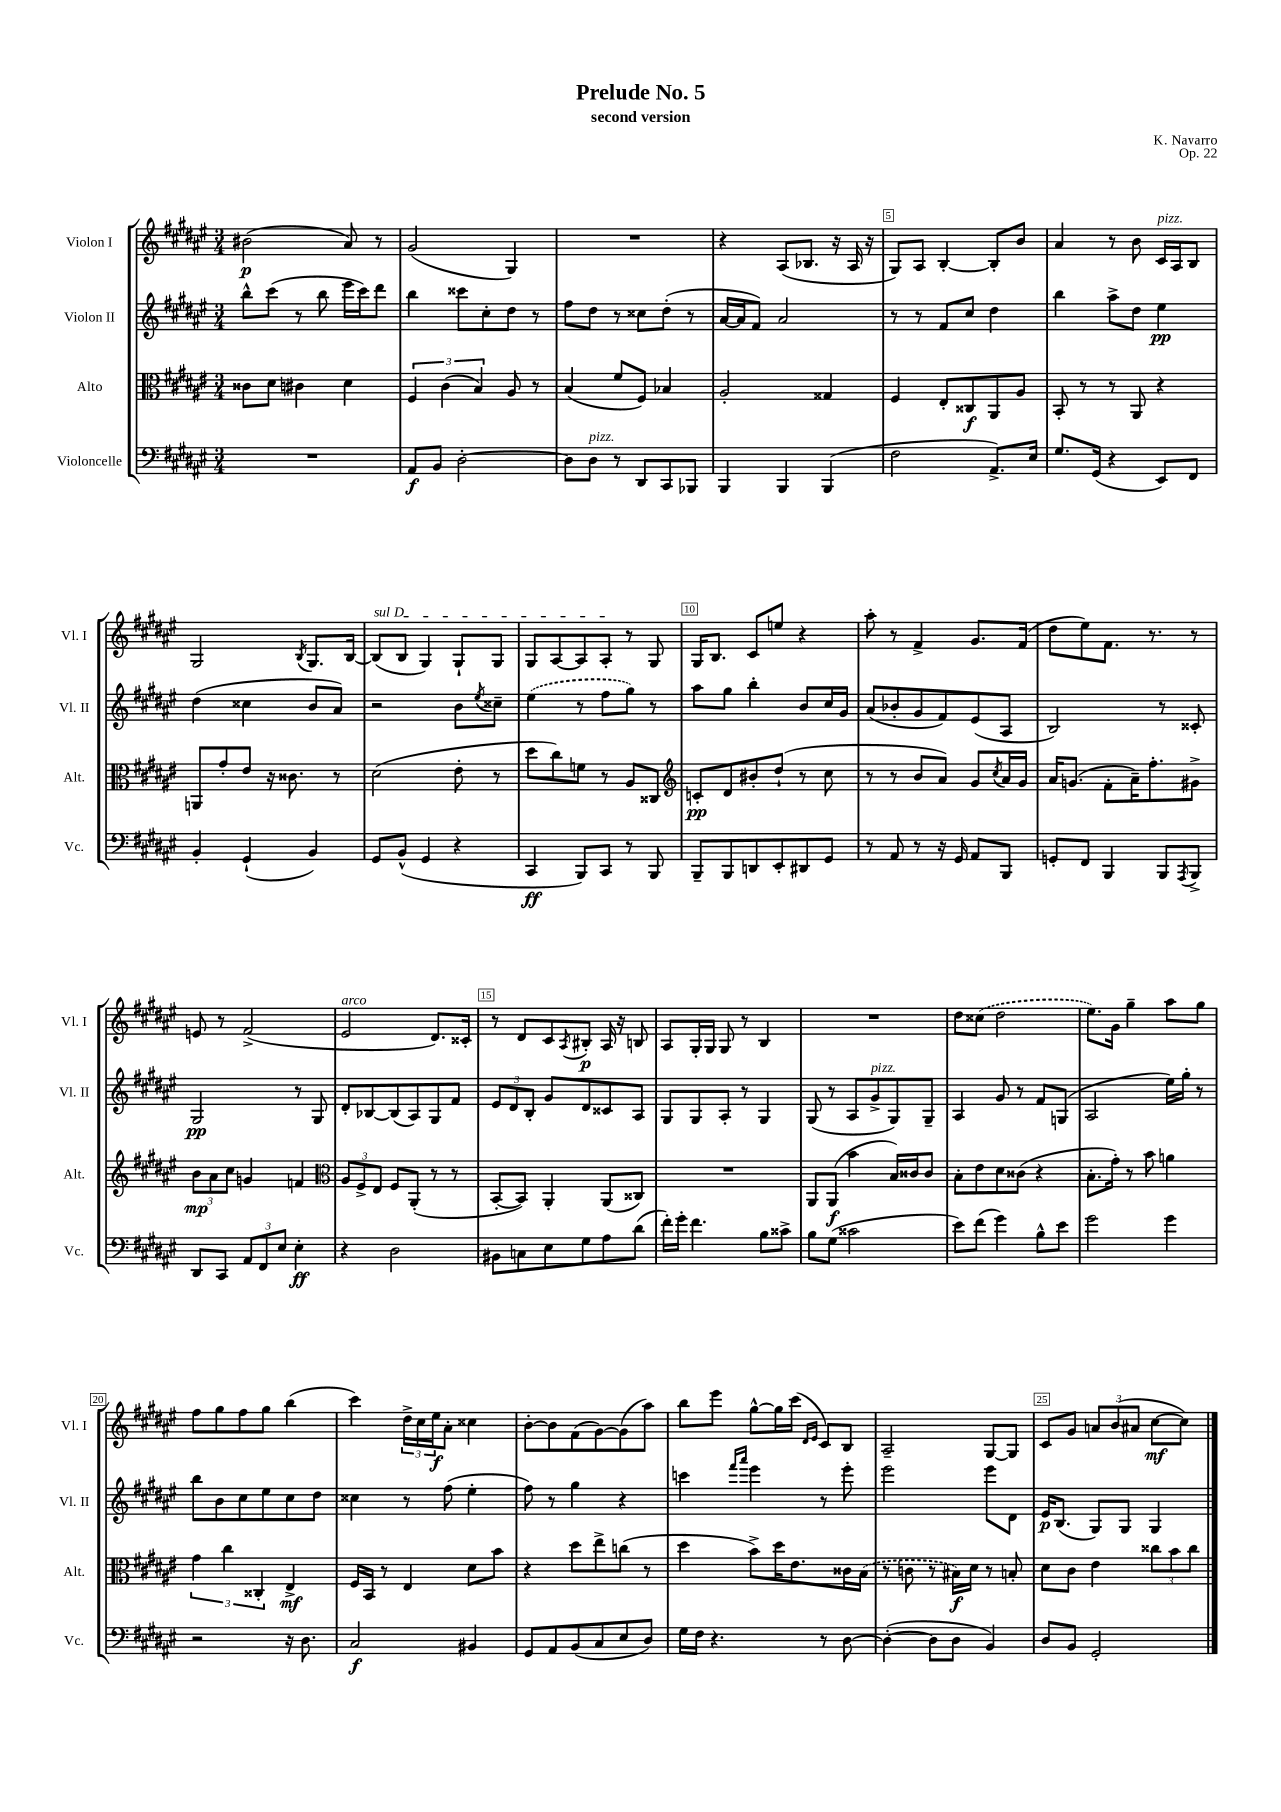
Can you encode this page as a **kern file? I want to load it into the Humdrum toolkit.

**kern	**kern	**kern	**kern
*staff4	*staff3	*staff2	*staff1
*clefF4	*clefC3	*clefG2	*clefG2
*k[f#c#g#d#a#e#]	*k[f#c#g#d#a#e#]	*k[f#c#g#d#a#e#]	*k[f#c#g#d#a#e#]
*M3/4	*M3/4	*M3/4	*M3/4
2.r	8c##	8bb^^	(2b#
.	8d#	(8ccc#	.
.	4c#	8r	.
.	.	8bb	.
.	4d#	16eee#	8a#)
.	.	16ccc#)	.
.	.	8ddd#	8r
=	=	=	=
8AA#	6F#	4bb	(2g#
8BB	.	.	.
.	(6c#	.	.
[2D#'	.	8ccc##	.
.	6B)	.	.
.	.	8cc#'	.
.	8A#	8dd#	4G#)
.	8r	8r	.
=	=	=	=
8D#]	(4B	8ff#	2.r
8D#	.	8dd#	.
8r	8f#	8r	.
8DD#	8F#)	8cc##	.
8CC#	4B-	(8dd#'	.
8BBB-	.	8r	.
=	=	=	=
4BBB	2A#'	[16a#	4r
.	.	16a#]	.
.	.	8f#)	.
4BBB	.	2a#	(8A#
.	.	.	8.B-
(4BBB	4G##	.	.
.	.	.	16r
.	.	.	16A#
.	.	.	16r
=	=	=	=
2F#	4F#	8r	8G#)
.	.	8r	8A#
.	8E#'	8f#	[4B'
.	8C##	8cc#	.
8.AA#^)	8AA#	4dd#	8B']
.	8A#	.	8b
16E#	.	.	.
=	=	=	=
8.G#	8BB'	4bb	4a#
.	8r	.	.
(16GG#	.	.	.
4r	8r	8aa#^	8r
.	8AA#	8dd#	8b
8EE#)	4r	4ee#	16c#
.	.	.	16A#
8FF#	.	.	8B
=	=	=	=
4BB'	8AA	(4dd#	2G#
.	8g#'	.	.
(4GG#`	8e#	4cc##	.
.	16r	.	.
.	8.c##	.	.
.	.	.	8qB
4BB)	.	8b	8.G#
.	8r	8a#)	.
.	.	.	[16B
=	=	=	=
8GG#	(2d#	2r	(8B]
(8BB^^	.	.	8B
4GG#	.	.	4G#)
4r	8e#'	8b	8G#`
.	.	8qee#	.
.	8r	8cc##~	8G#
=	=	=	=
4CC#	8dd#	(4ee#	8G#
.	8cc#)	.	[8A#
8BBB)	8f	8r	8A#]
8CC#	8r	8ff#	8A#'
8r	8A#	8gg#)	8r
8BBB	8C##	8r	8G#
=	=	=	=
*	*clefG2	*	*
8BBB~	8c'	8aa#	16G#
.	.	.	8.B
8BBB	8d#	8gg#	.
8DD	8b#'	4bb'	8c#
8EE#'	(8dd#`	.	8ee
8DD#	8r	8b	4r
8GG#	8cc#	16cc#	.
.	.	16g#	.
=	=	=	=
8r	8r	(8a#	8aa#'
8AA#	8r	8b-'	8r
8r	8b	8g#	4f#^
16r	8a#)	8f#)	.
16GG#	.	.	.
8AA#	8g#	(8e#	8.g#
.	8qcc#	.	.
8BBB	16a#	8A#	.
.	16g#	.	(16f#
=	=	=	=
8GG'	16a#	2B)	8dd#
.	(8.g	.	.
8FF#	.	.	8ee#)
4BBB	8f#'	.	8.f#
.	16a#~)	.	.
.	8.ff#'	.	8.r
8BBB	.	8r	.
8qAAA#	.	.	.
8BBB^	8g#^	8c##'	8r
=	=	=	=
8DD#	12b	2G#	8e
.	12a#	.	.
8CC#	.	.	8r
.	12cc#	.	.
12AA#	4g	.	(2f#^
12FF#	.	.	.
12E#	.	.	.
4E#'	4f	8r	.
.	.	8G#	.
=	=	=	=
*	*clefC3	*	*
4r	12A#	8d#'	2e#
.	12F#^	.	.
.	.	[8B-	.
.	12E#	.	.
2D#	8F#	(8B-]	.
.	(8AA#'	8A#)	.
.	8r	8G#	8.d#)
.	8r	8f#	.
.	.	.	16c##'
=	=	=	=
8BB#	[8BB'	12e#	8r
.	.	12d#	.
8C	8BB])	.	8d#
.	.	12B'	.
8E#	4AA#'	8g#	8c#
.	.	.	8qA#
8G#	.	8d#	8B#'
8A#	(8AA#	8c##	16A#
.	.	.	16r
(8d#	8C##)	8A#	8B
=	=	=	=
16f#')	2.r	8G#	8A#
16g#'	.	.	.
4.f#	.	8G#	16G#'
.	.	.	16G#
.	.	8A#'	8G#
.	.	8r	8r
8B	.	4G#	4B
8c##^	.	.	.
=	=	=	=
8B	8AA#	(8G#	2.r
(8G#	(8AA#	8r	.
2c##	4b	8A#	.
.	.	8g#^	.
.	16B)	8G#)	.
.	16c##	.	.
.	8c##	8G#~	.
=	=	=	=
8e#)	8B'	4A#	8dd#
(8f#	8e#	.	(8cc##
4g#)	8d#	8g#	2dd#
.	(8c##	8r	.
8B^^	4r	8f#	.
8e#	.	(8G	.
=	=	=	=
2g#	8.B'	2A#	8.ee#)
.	16g#')	.	16g#
.	8r	.	4gg#~
.	8b	.	.
4g#	4a	16ee#)	8aa#
.	.	16gg#'	.
.	.	8r	8gg#
=	=	=	=
2r	6g#	8bb	8ff#
.	.	8b	8gg#
.	6cc#	.	.
.	.	8cc#	8ff#
.	6C##'	.	.
.	.	8ee#	8gg#
16r	4E#^	8cc#	(4bb
8.D#	.	.	.
.	.	8dd#	.
=	=	=	=
2C#	16F#	4cc##	4ccc#)
.	16BB	.	.
.	8r	.	.
.	4E#	8r	24dd#^
.	.	.	24cc#
.	.	.	24ee#
.	.	(8ff#	8a#'
4BB#	8d#	4ee#'	4cc##
.	8b	.	.
=	=	=	=
8GG#	4r	8ff#)	[8b'
8AA#	.	8r	8b]
(8BB	8dd#	4gg#	(8f#
8C#	8ee#^	.	[8g#)
8E#	(8cc	4r	(8g#]
8D#)	8r	.	8aa#)
=	=	=	=
16G#	4dd#	4ccc	8bb
16F#	.	.	.
4.r	.	.	8eee#
.	.	16qqfff#	.
.	.	16qqaaa#	.
.	8b^)	4eee#	[8gg#^^
.	16dd#	.	16gg#]
.	8.e#	.	(16ccc#
.	.	.	16qqd#
.	.	.	16qqe#
8r	.	8r	8c#)
[8D#	16c##	8eee#'	8B
.	(16B	.	.
=	=	=	=
(4D#'_	8r	2eee#	2A#~
.	8c	.	.
8D#]	8r	.	.
8D#	16B#)	.	.
.	16d#	.	.
4BB)	8r	8eee#	[8G#
.	8B'	8d#	8G#]
=	=	=	=
8D#	8d#	16e#	8c#
.	.	(8.B	.
8BB	8c#	.	8g#
2GG#'	4e#	8G#)	12a
.	.	.	(12b
.	.	8G#	.
.	.	.	12a#
.	12cc##	4G#	[8cc#
.	12b	.	.
.	.	.	8cc#])
.	12cc##	.	.
==	==	==	==
*-	*-	*-	*-
